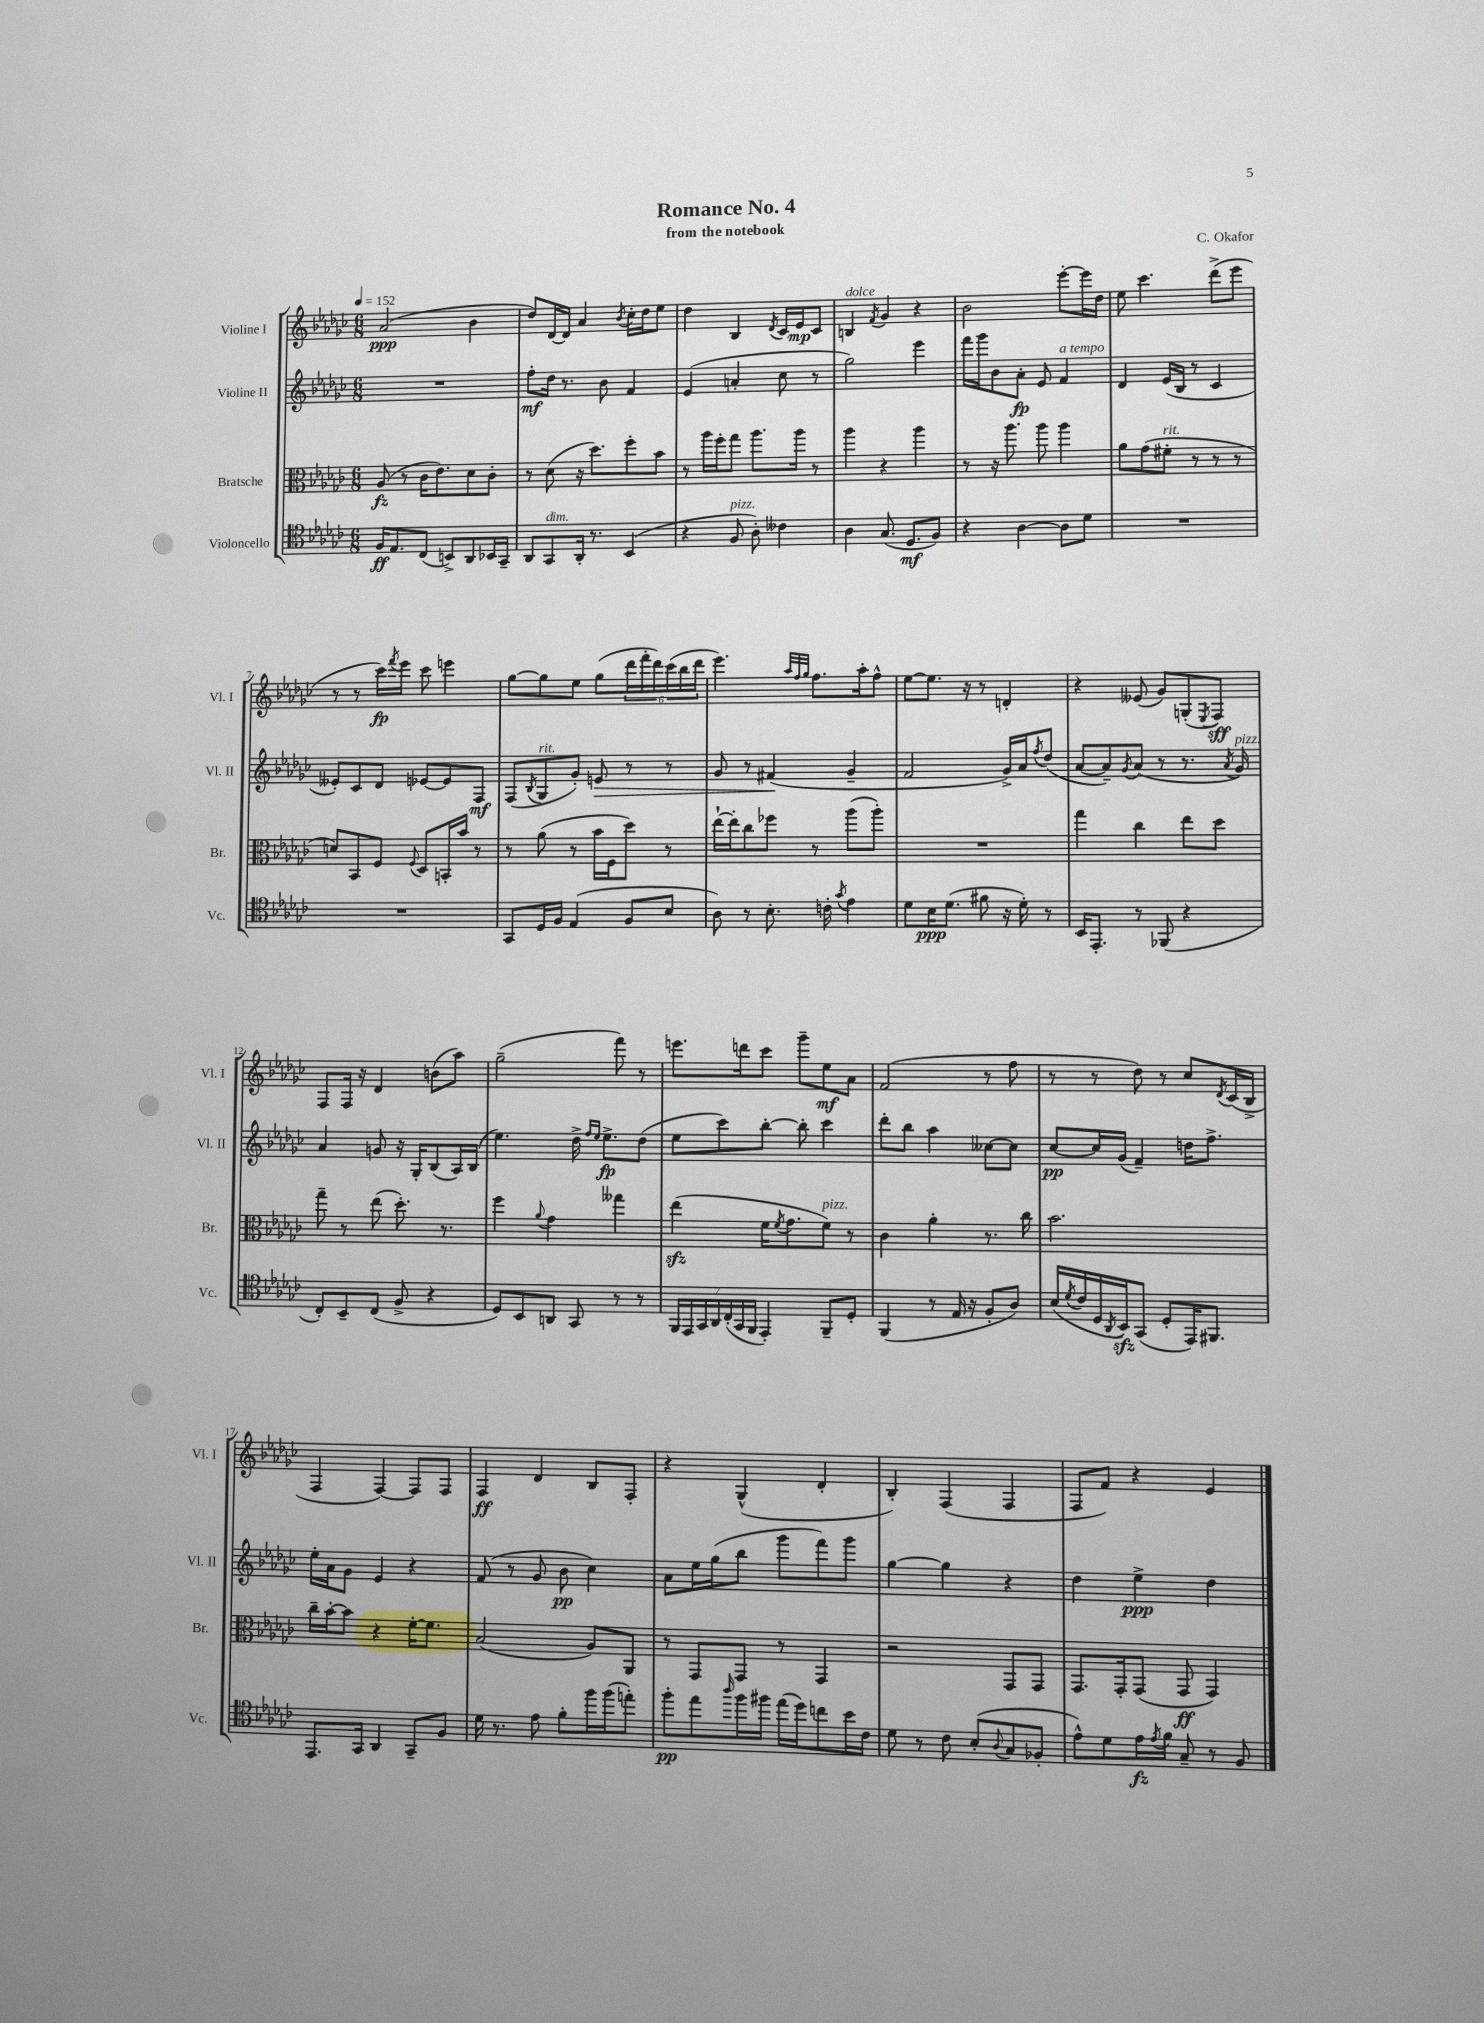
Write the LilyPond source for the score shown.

\header { title = "Romance No. 4" composer = "C. Okafor" subtitle = "from the notebook" }
<<
\new StaffGroup <<
\new Staff = "s0" \with { instrumentName = "Violine I" shortInstrumentName = "Vl. I" } {
    \clef treble \key ges \major \numericTimeSignature \time 6/8 \tempo 4 = 152
    aes'2\ppp( bes'4 |
    des''8) des'16~ des'16 aes'4 \acciaccatura { bes'8 } ces''16-. des''16 ees''8 |
    des''4 bes4 \acciaccatura { des'8 } ces'16 ees'16\mp ces'8 |
    b4^\markup { \italic "dolce" } \acciaccatura { f'8 } ges'4 r4 |
    bes'2 ees'''8~-. ees'''16 des''16 |
    ees''8 ces'''4. des'''8->( ees'''8 |
    r8 r8 ces'''16\fp) \acciaccatura { f'''8 } ees'''16 ces'''8 e'''4 |
    ges''8~ ges''8 ees''8 ges''8( \tuplet 6/4 { des'''16 f'''16-. des'''16) ces'''16( bes''16 des'''16 } |
    ees'''4.) \grace { aes''32 f''32 ges''32 } f''8. aes''16-. f''8-^ |
    ees''8~ ees''8. r16 r8 d'4-. |
    r4 eeses'8( ges'8) g8-.( \acciaccatura { ees8 } f8\sff) |
    f8 f16 r16 des'4 b'8( aes''8) |
    ges''2--( f'''8) r8 |
    e'''8. d'''16 ces'''8 ges'''8-- ees''8\mf aes'8 |
    f'2( r8 f''8 |
    r8 r8 des''8) r8 ces''8 \acciaccatura { des'8 } ces'16( bes16-> |
    f4 f4~) f8 f8 |
    f4\ff des'4 bes8 f8-. |
    r4 ges4-^( des'4-. |
    bes4-.) f4( f4 |
    f8 f'8) r4 ees'4 \bar "|." |
}
\new Staff = "s1" \with { instrumentName = "Violine II" shortInstrumentName = "Vl. II" } {
    \clef treble \key ges \major \numericTimeSignature \time 6/8
    R2. |
    f''8-.\mf des''16 r8. bes'8 f'4 |
    ees'4( a'4-. ces''8 r8 |
    ges''2) ees'''4 |
    f'''16 ges'''16 bes'8 aes'8-.\fp ees'8 f'4^\markup { \italic "a tempo" } |
    des'4 ees'16( bes16 r8 ces'4 |
    eeses'8-.) ces'8 des'8 ees'8~ ees'8 f8\mf |
    f8( \acciaccatura { bes8 } ges8^\markup { \italic "rit." } ges'8-.) e'8\> r8 r8 |
    ges'8 r8 fis'4\!( ges'4-- |
    f'2 ges'16->) aes'16 \acciaccatura { f''8 } des''8( |
    aes'8~ aes'8--) \acciaccatura { ges'8 } aes'8( r8 r8. \acciaccatura { aes'8 } ges'16^\markup { \italic "pizz." }) |
    aes'4 g'8 r16 ges16-. bes8( aes16) bes16( |
    ees''4.) des''16-> \grace { f''16 ees''16 } ees''8.->\fp des''8( |
    ees''8 ces'''8) bes''8~-. bes''8-. ces'''4 |
    des'''8-. bes''8 aes''4 ceses''8~ ceses''8 |
    ces''8~\pp ces''16 ges'16( f'4--) d''16 f''8.-> |
    ees''16-. aes'16 ges'8 ees'4 r4 |
    f'8( r8 ges'8 bes'8\pp ces''4) |
    aes'8 ees''16 ges''16( bes''8 ges'''8 f'''8) ges'''8 |
    ges''4~ ges''4 r4 |
    des''4 ees''4->\ppp des''4 \bar "|." |
}
\new Staff = "s2" \with { instrumentName = "Bratsche" shortInstrumentName = "Br." } {
    \clef alto \key ges \major \numericTimeSignature \time 6/8
    aes8\fz( r8 ces'16 ees'8.) des'8 ces'8-. |
    r8 des'8( r16 des''8.) f''8-. bes'8 |
    r8 aes''16 f''16-. ges''8 aes''8. aes''16 r8 |
    aes''4 r4 aes''4 |
    r8 r16 aes''8. aes''8 aes''4 |
    aes'8 ges'8( fis'8-.^\markup { \italic "rit." } r8 r8 r8 |
    d'8) bes,8 f8 \appoggiatura { f8 } des8 b,16-. bes'16 r8 |
    r8 aes'8( r8 bes'16 f16 des''8) r8 |
    ees''16~-! ees''16-. ces''8 fes''8 r8 aes''8( aes''8-.) |
    R2. |
    ges''4 ces''4 ees''8 des''8 |
    ges''8-- r8 ees''8( des''8.-.) r8. |
    f''4 \appoggiatura { aes'8 } ges'4 geses''4 |
    ees''4\sfz( f'16 \acciaccatura { f'8 } ges'8. f'8^\markup { \italic "pizz." }) r8 |
    ces'4 aes'4-. r8. ces''16 |
    bes'2. |
    ces''16-- bes'16~-. bes'8 r4 f'16~-. f'8. |
    bes2( aes8) aes,8 |
    r8 ges,8 ges,8 r8 ges,4 |
    r2 ges,8 ges,8 |
    ges,8. ges,16-. ges,8( ges,8\ff ges,4) \bar "|." |
}
\new Staff = "s3" \with { instrumentName = "Violoncello" shortInstrumentName = "Vc." } {
    \clef tenor \key ges \major \numericTimeSignature \time 6/8
    f16\ff ees8. ces8( b,8->) aes,8 bes,16 ges,16-- |
    aes,8 ges,8^\markup { \italic "dim." } aes,16-. r8. bes,4( |
    r4 f8^\markup { \italic "pizz." } aes8-.) ceses'4 |
    aes4 ges8.( des8.\mf f8) |
    r4 aes4~ aes8 des'8 |
    R2. |
    R2. |
    ges,8 des16 f16 ees4( f8 bes8 |
    aes8) r8 bes8.-. c'16-. \acciaccatura { ges'8 } ees'4 |
    des'8 bes16\ppp des'8.( fis'8 r16 des'16-.) r8 |
    bes,16 ees,8.-. r8 fes,8( r4 |
    ces8-.) bes,8-- ces8( f8-> r4 |
    des8) bes,8 a,8 ges,8 r8 r8 |
    \tuplet 7/4 { f,16 ees,16 ges,16 aes,16 ces16-.( ges,16 f,16 } ees,4-.) f,8-- des8-. |
    f,4( r8 ees16 r16 f8-. aes8) |
    bes16( \acciaccatura { des'8 } ces'16 des16 \acciaccatura { aes,8 } bes,16\sfz) ges,8( des8-. ees,16) fis,8. |
    ees,8. ges,16 aes,4 ges,8-- f8 |
    des'16 r8. ees'8 f'8-. f''16 f''16( e''8-.) |
    f''8-.\pp ees''8 \grace { aes''16 } f''16 fis''16 ees''16( des''16) c''8 bes'16 ces'16 |
    des'8 r8 ces'8 bes8-.( \appoggiatura { aes8 } ges8 fes8-. |
    ees'8-^) des'8 ees'16\fz \acciaccatura { ees'8 } f'16 ges8-- r8 f8 \bar "|." |
}
>>
>>
